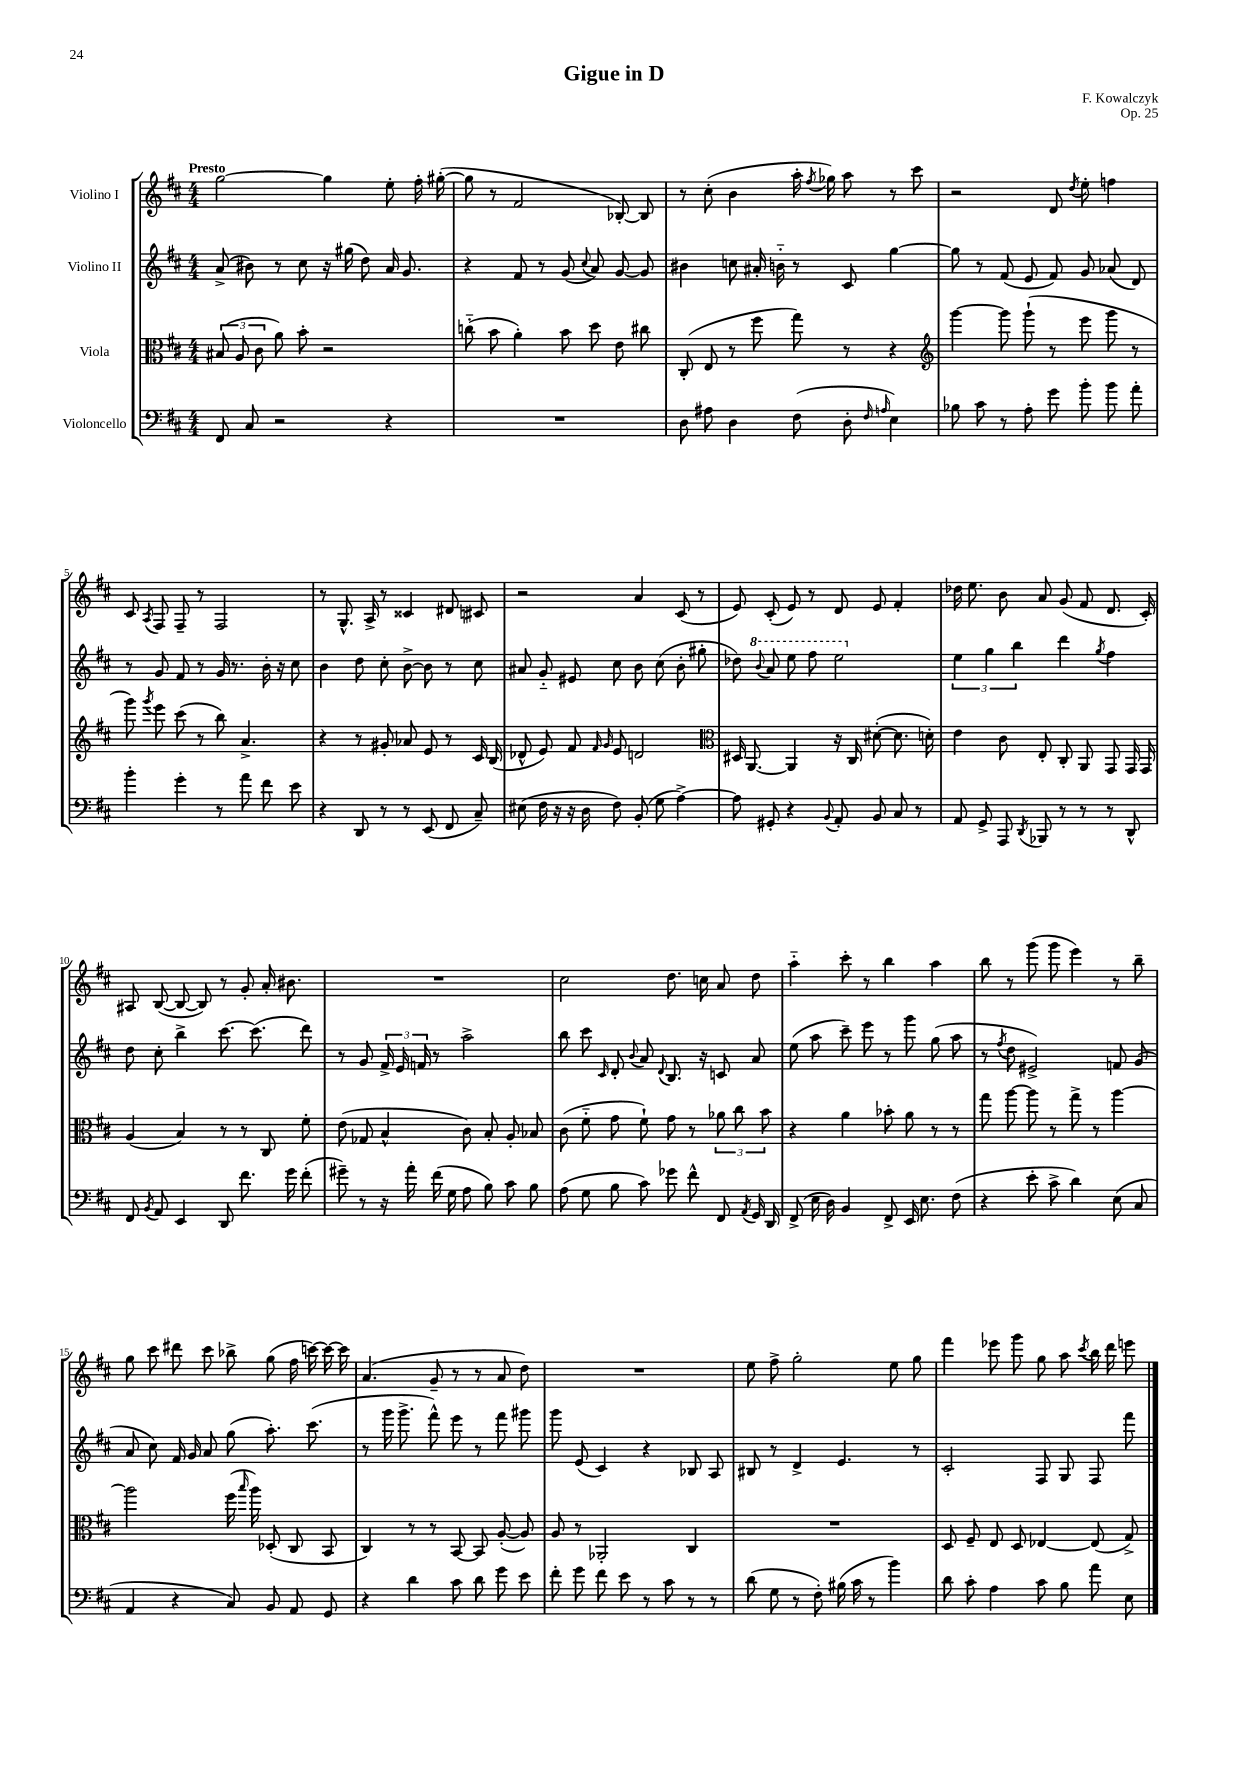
\header { title = "Gigue in D" composer = "F. Kowalczyk" opus = "Op. 25" }
<<
\new StaffGroup <<
\new Staff = "s0" \with { instrumentName = "Violino I" } {
    \clef treble \key d \major \numericTimeSignature \time 4/4 \tempo "Presto"
    \autoBeamOff g''2~ g''4 e''8-. fis''16-. gis''16~-.( |
    gis''8 r8 fis'2 bes8~-.) bes8 |
    r8 cis''8-.( b'4 a''16-. \acciaccatura { fis''8 } ges''16) a''8 r8 cis'''8 |
    r2 d'8 \acciaccatura { d''8 } e''8-. f''4 |
    cis'8 \acciaccatura { a8 } fis8 fis8-- r8 fis2 |
    r8 g8.-^ a16-> r8 cisis'4 dis'8 cis'8 |
    r2 a'4 cis'8( r8 |
    e'8) cis'8-.( e'8) r8 d'8 e'8 fis'4-. |
    des''16 e''8. b'8 a'8 g'8( fis'8 d'8. cis'16-.) |
    ais8 b8~( b8~ b8) r8 g'8-. a'16-. bis'8. |
    R1 |
    cis''2 d''8. c''16 a'8 d''8 |
    a''4-_ cis'''8-. r8 b''4 a''4 |
    b''8 r8 g'''8( g'''8 e'''4) r8 b''8-- |
    g''8 cis'''8 dis'''8 cis'''8 bes''8-> g''8( fis''16 c'''16~) c'''16~ c'''16 |
    a'4.( g'8-- r8 r8 a'8 d''8) |
    R1 |
    e''8 fis''8-> g''2-. e''8 g''8 |
    fis'''4 ees'''8 g'''8 g''8 a''8 \acciaccatura { cis'''8 } b''16 d'''16 e'''8 \bar "|." |
}
\new Staff = "s1" \with { instrumentName = "Violino II" } {
    \clef treble \key d \major \numericTimeSignature \time 4/4
    \autoBeamOff a'8->( bis'8) r8 cis''8 r16 gis''16( d''8) a'16 g'8. |
    r4 fis'8 r8 g'8( \appoggiatura { cis''8 } a'8) g'8~ g'8 |
    bis'4 c''8 ais'16-. b'16-_ r8 cis'8 g''4~ |
    g''8 r8 fis'8( e'8 fis'8) g'8 aes'8( d'8) |
    r8 g'8 fis'8 r8 g'16 r8. b'16-. r16 cis''8 |
    b'4 d''8 cis''8-. b'8~-> b'8 r8 cis''8 |
    ais'8 g'8-_ eis'8 cis''8 b'8 cis''8( b'8-. gis''8-. |
    des''8) \ottava #1 \appoggiatura { b''8 } a''8 e'''8 fis'''8 e'''2 \ottava #0 |
    \tuplet 3/2 { e''4 g''4 b''4 } d'''4 \acciaccatura { g''8 } fis''4 |
    d''8 cis''8-. b''4-> cis'''8.~ cis'''8.( d'''8) |
    r8 g'8 \tuplet 3/2 { fis'16-> e'16 f'16 } r8 a''2-> |
    b''8 cis'''8 \grace { cis'16 } d'8-. \appoggiatura { b'8 } a'8 \appoggiatura { d'8 } b8. r16 c'8 a'8 |
    e''8( a''8 cis'''8--) e'''8 r8 g'''8 g''8( a''8 |
    r8 \acciaccatura { fis''8 } d''8 eis'2->) f'8 g'8( |
    a'8 cis''8) fis'16 g'16 a'8 g''8( a''8.-.) cis'''8.( |
    r8 g'''16 g'''8.-> fis'''8-^) e'''8 r8 fis'''8 gis'''8 |
    g'''8 e'8( cis'4) r4 bes8 a8 |
    bis8 r8 d'4-> e'4. r8 |
    cis'2-. fis8 g8 fis8 fis'''8 \bar "|." |
}
\new Staff = "s2" \with { instrumentName = "Viola" } {
    \clef alto \key d \major \numericTimeSignature \time 4/4
    \autoBeamOff \tuplet 3/2 { bis8( a8 cis'8 } a'8) b'8-. r2 |
    c''8-_( b'8 a'4-.) b'8 d''8 e'8 cis''8 |
    cis8-.( e8 r8 fis''8 g''8) r8 r4 |
    \clef treble g'''4~ g'''8 g'''8-!( r8 e'''8 g'''8 r8 |
    g'''8) \acciaccatura { g'''8 } e'''8 cis'''8( r8 b''8) a'4.-> |
    r4 r8 gis'8-. aes'8 e'8 r8 cis'16 b16( |
    des'8-^ e'8) fis'8 \grace { fis'16 g'16 } e'8 d'2 |
    \clef alto dis16 a,8.~ a,4 r16 cis16 dis'8~-.( dis'8. d'16-.) |
    e'4 cis'8 e8-. cis8-. a,8 g,8 g,16 g,16 |
    a4( b4) r8 r8 cis8 fis'8-. |
    e'8( ges8 b4-^ cis'8) b8-. a8-. bes8 |
    cis'8( fis'8-_ g'8 fis'8-!) g'8 r8 \tuplet 3/2 { aes'8 cis''8 b'8 } |
    r4 a'4 bes'8-. a'8 r8 r8 |
    g''8 a''8~ a''8 r8 g''8-> r8 a''4~ |
    a''2 fis''16( \grace { b''16 } a''16) des8-.( cis8 b,8 |
    cis4) r8 r8 b,8~ b,8 a8~-.( a8) |
    a8 r8 aes,2-. cis4 |
    R1 |
    d8 fis8-- e8 d8 ees4~ ees8( g8->) \bar "|." |
}
\new Staff = "s3" \with { instrumentName = "Violoncello" } {
    \clef bass \key d \major \numericTimeSignature \time 4/4
    \autoBeamOff fis,8 cis8 r2 r4 |
    R1 |
    d8 ais8 d4 fis8( d8-. \grace { fis16 a16 } e4) |
    bes8 cis'8 r8 a8-. g'8 b'8-. b'8 a'8-. |
    b'4-. g'4-. r8 a'8 fis'8 e'8 |
    r4 d,8 r8 r8 e,8( fis,8 cis8--) |
    eis8( fis16 r16 r16 d16 fis8) b,8-.( g8 a4~->) |
    a8 gis,8-. r4 \appoggiatura { b,8 } a,8-. b,8 cis8 r8 |
    a,8 g,8-> a,,8 \acciaccatura { d,8 } bes,,8 r8 r8 r8 d,8-^ |
    fis,8 \acciaccatura { b,8 } a,8 e,4 d,8 fis'8. g'16 fis'8-.( |
    gis'8--) r8 r16 a'16-. fis'16( g16 a8 b8) cis'8 b8 |
    a8( g8 b8 cis'8) ges'8 fis'8-^ fis,8 \acciaccatura { a,8 } g,16 d,16 |
    fis,8->( e16 d16) b,4 fis,8-> e,16 e8. fis8( |
    r4 e'8-. cis'8-> d'4) e8( cis8 |
    a,4 r4 cis8) b,8 a,8 g,8 |
    r4 d'4 cis'8 d'8 g'8 e'8 |
    fis'8-. g'8 fis'8 e'8 r8 cis'8 r8 r8 |
    d'8( g8 r8 fis8-.) bis16( cis'16 r8 b'4) |
    d'8 cis'8-. a4 cis'8 b8 a'8 e8 \bar "|." |
}
>>
>>
